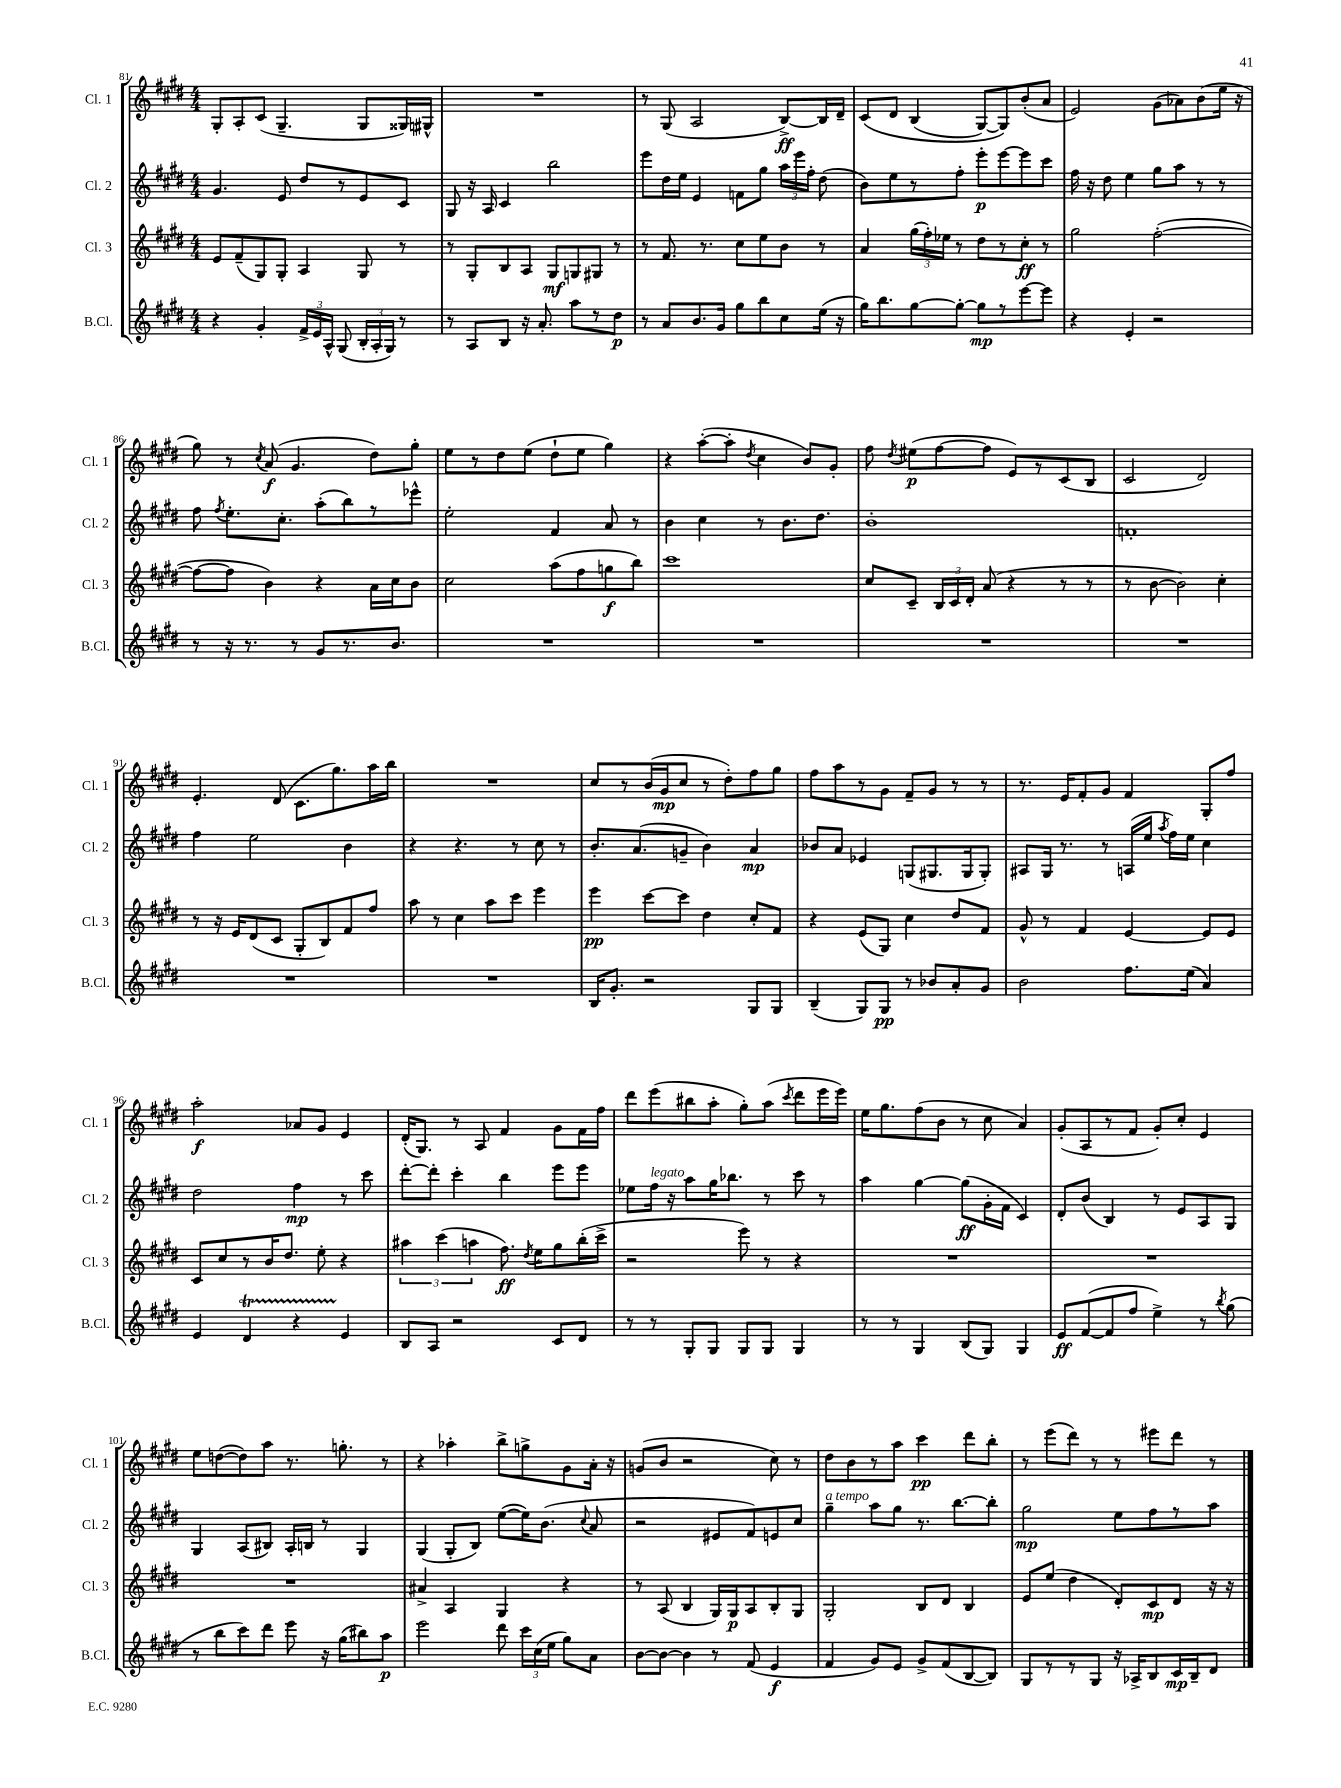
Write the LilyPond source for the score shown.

<<
\new StaffGroup <<
\new Staff = "s0" \with { instrumentName = "Cl. 1" shortInstrumentName = "Cl. 1" } {
    \clef treble \key e \major \numericTimeSignature \time 4/4
    \autoBeamOff gis8[-. a8-. cis'8]( gis4.-- gis8[ gisis16) gis16]-^ |
    R1 |
    r8 gis8( a2 b8[~->\ff) b16 dis'16]-- |
    cis'8[\( dis'8] b4( gis8[~) gis8\) b'8-.( a'8] |
    e'2) gis'8[( aes'8) b'8( e''16] r16 |
    gis''8) r8 \acciaccatura { cis''8 } a'8\f( gis'4. dis''8[) gis''8]-. |
    e''8[ r8 dis''8 e''8]( dis''8[-! e''8] gis''4) |
    r4 a''8[~-.( a''8]-. \acciaccatura { dis''8 } cis''4 b'8[) gis'8]-. |
    fis''8 \acciaccatura { dis''8 } eis''8[\p( fis''8~ fis''8] e'8[) r8 cis'8( b8] |
    cis'2 dis'2) |
    e'4.-. dis'8( cis'8.[ gis''8.) a''16 b''16] |
    R1 |
    cis''8[ r8 b'16( gis'16\mp cis''8] r8 dis''8[-.) fis''8 gis''8] |
    fis''8[ a''8 r8 gis'8] fis'8[-- gis'8] r8 r8 |
    r8. e'16[ fis'8-. gis'8] fis'4 gis8[-. fis''8] |
    a''2-.\f aes'8[ gis'8] e'4 |
    dis'16[-.( gis8.]) r8 a8 fis'4 gis'8[ fis'16 fis''16] |
    dis'''8[ e'''8( bis''8 a''8]-. gis''8[-.) a''8]( \acciaccatura { cis'''8 } dis'''8[ e'''16 e'''16]) |
    e''16[ gis''8. fis''8( b'8] r8 cis''8 a'4) |
    gis'8[-.( a8 r8 fis'8] gis'8[-.) cis''8]-. e'4 |
    e''8[ d''8~( d''8) a''8] r8. g''8.-. r8 |
    r4 aes''4-. b''8[-> g''8-> gis'8 a'16]-. r16 |
    g'8[( b'8] r2 cis''8) r8 |
    dis''8[ b'8 r8 a''8] cis'''4\pp dis'''8[ b''8]-. |
    r8 e'''8[( dis'''8]) r8 r8 eis'''8[ dis'''8] r8 \bar "|." |
}
\new Staff = "s1" \with { instrumentName = "Cl. 2" shortInstrumentName = "Cl. 2" } {
    \clef treble \key e \major \numericTimeSignature \time 4/4
    \autoBeamOff gis'4. e'8 dis''8[ r8 e'8 cis'8] |
    gis8 r16 a16 cis'4 b''2 |
    e'''8[ dis''16 e''16] e'4 f'8[ gis''8] \tuplet 3/2 { a''16[ e'''16 fis''16]-. } dis''8( |
    b'8[) e''8 r8 fis''8]-. e'''8[-.\p e'''8~ e'''8 cis'''8] |
    fis''16 r16 dis''8 e''4 gis''8[ a''8] r8 r8 |
    fis''8 \acciaccatura { fis''8 } e''8.[-. cis''8.]-. a''8[-.( b''8) r8 ees'''8]-^ |
    e''2-. fis'4 a'8 r8 |
    b'4 cis''4 r8 b'8.[ dis''8.] |
    b'1-. |
    f'1-. |
    fis''4 e''2 b'4 |
    r4 r4. r8 cis''8 r8 |
    b'8.[-. a'8.( g'8]-- b'4) a'4\mp |
    bes'8[ a'8] ees'4 g8[( gis8. gis16 gis8]-.) |
    ais8[ gis16] r8. r8 a16[( e''16] \acciaccatura { a''8 } fis''16[) e''16] cis''4 |
    dis''2 fis''4\mp r8 cis'''8 |
    dis'''8[~-. dis'''8]-. cis'''4-. b''4 e'''8[ e'''8] |
    ees''8[ fis''16]^\markup { \italic "legato" } r16 a''8[ gis''16 bes''8.] r8 cis'''8 r8 |
    a''4 gis''4~ gis''8[\ff( gis'16-. fis'16] cis'4) |
    dis'8[-. b'8]( b4) r8 e'8[ a8 gis8] |
    gis4 a8[( bis8]) a16[-. b16] r8 gis4 |
    gis4( gis8[-. b8]) e''8[~( e''16) b'8.]( \appoggiatura { cis''8 } a'8 |
    r2 eis'8[ fis'8) e'8 cis''8] |
    gis''4--^\markup { \italic "a tempo" } a''8[ gis''8] r8. b''8.[~ b''8]-. |
    gis''2\mp e''8[ fis''8 r8 a''8] \bar "|." |
}
\new Staff = "s2" \with { instrumentName = "Cl. 3" shortInstrumentName = "Cl. 3" } {
    \clef treble \key e \major \numericTimeSignature \time 4/4
    \autoBeamOff e'8[ fis'8--( gis8) gis8]-. a4 gis8 r8 |
    r8 gis8[-. b8 a8] gis8[\mf g8 gis8] r8 |
    r8 fis'8. r8. cis''8[ e''8 b'8] r8 |
    a'4 \tuplet 3/2 { gis''16[( fis''16-.) ees''16] } r8 dis''8[ r8 cis''8]-.\ff r8 |
    gis''2 fis''2~-.( |
    fis''8[~ fis''8] b'4) r4 a'16[ cis''16 b'8] |
    cis''2 a''8[( fis''8 g''8\f b''8]) |
    cis'''1 |
    cis''8[ cis'8]-- \tuplet 3/2 { b16[ cis'16 dis'16]-. } a'8( r4 r8 r8 |
    r8 b'8~ b'2) cis''4-. |
    r8 r16 e'16[ dis'8( cis'8] gis8[-. b8) fis'8 fis''8] |
    a''8 r8 cis''4 a''8[ cis'''8] e'''4 |
    e'''4\pp cis'''8[~ cis'''8] dis''4 cis''8[-. fis'8] |
    r4 e'8[( gis8]) cis''4 dis''8[ fis'8] |
    gis'8-^ r8 fis'4 e'4~ e'8[ e'8] |
    cis'8[ cis''8 r8 b'16 dis''8.] e''8-. r4 |
    \tuplet 3/2 { ais''4 cis'''4( a''4 } fis''8.\ff) \acciaccatura { dis''8 } e''16[ gis''8 b''16-.( cis'''16]-> |
    r2 e'''8) r8 r4 |
    R1 |
    R1 |
    R1 |
    ais'4-> a4 gis4 r4 |
    r8 a8( b4 gis16[) gis16\p a8 b8-. gis8] |
    gis2-. b8[ dis'8] b4 |
    e'8[ e''8]( dis''4 dis'8[-.) cis'8\mp dis'8] r16 r16 \bar "|." |
}
\new Staff = "s3" \with { instrumentName = "B.Cl." shortInstrumentName = "B.Cl." } {
    \clef treble \key e \major \numericTimeSignature \time 4/4
    \autoBeamOff r4 gis'4-. \tuplet 3/2 { fis'16[-> e'16 a16]-^ } gis8( \tuplet 3/2 { b16[-. a16-. gis16]) } r8 |
    r8 a8[ b8] r16 a'8.-. a''8[ r8 dis''8]\p |
    r8 a'8[ b'8. gis'16] gis''8[ b''8 cis''8 e''16]( r16 |
    gis''16[) b''8. gis''8~ gis''8]~-. gis''8[\mp r8 e'''8~ e'''8] |
    r4 e'4-. r2 |
    r8 r16 r8. r8 gis'8[ r8. b'8.] |
    R1 |
    R1 |
    R1 |
    R1 |
    R1 |
    R1 |
    b16[ gis'8.]-. r2 gis8[ gis8] |
    b4--( gis8[) gis8]\pp r8 bes'8[ a'8-. gis'8] |
    b'2 fis''8.[ e''16]( a'4) |
    e'4 dis'4\startTrillSpan r4 e'4\stopTrillSpan |
    b8[ a8] r2 cis'8[ dis'8] |
    r8 r8 gis8[-. gis8] gis8[ gis8] gis4 |
    r8 r8 gis4 b8[( gis8]) gis4 |
    e'8[\ff fis'8~( fis'8 fis''8] e''4->) r8 \acciaccatura { b''8 } gis''8( |
    r8 b''8[ cis'''8) dis'''8] e'''8 r16 gis''16[( bis''8) a''8]\p |
    e'''2 dis'''8 \tuplet 3/2 { cis'''16[ cis''16( e''16] } gis''8[) a'8] |
    b'8[~ b'8]~ b'4 r8 fis'8( e'4\f |
    fis'4 gis'8[) e'8] gis'8[-> fis'8( b8~ b8]) |
    gis8[ r8 r8 gis8] r16 aes16[-> b8 cis'16\mp b16-- dis'8] \bar "|." |
}
>>
>>
\layout { \context { \Score currentBarNumber = #81 } }
